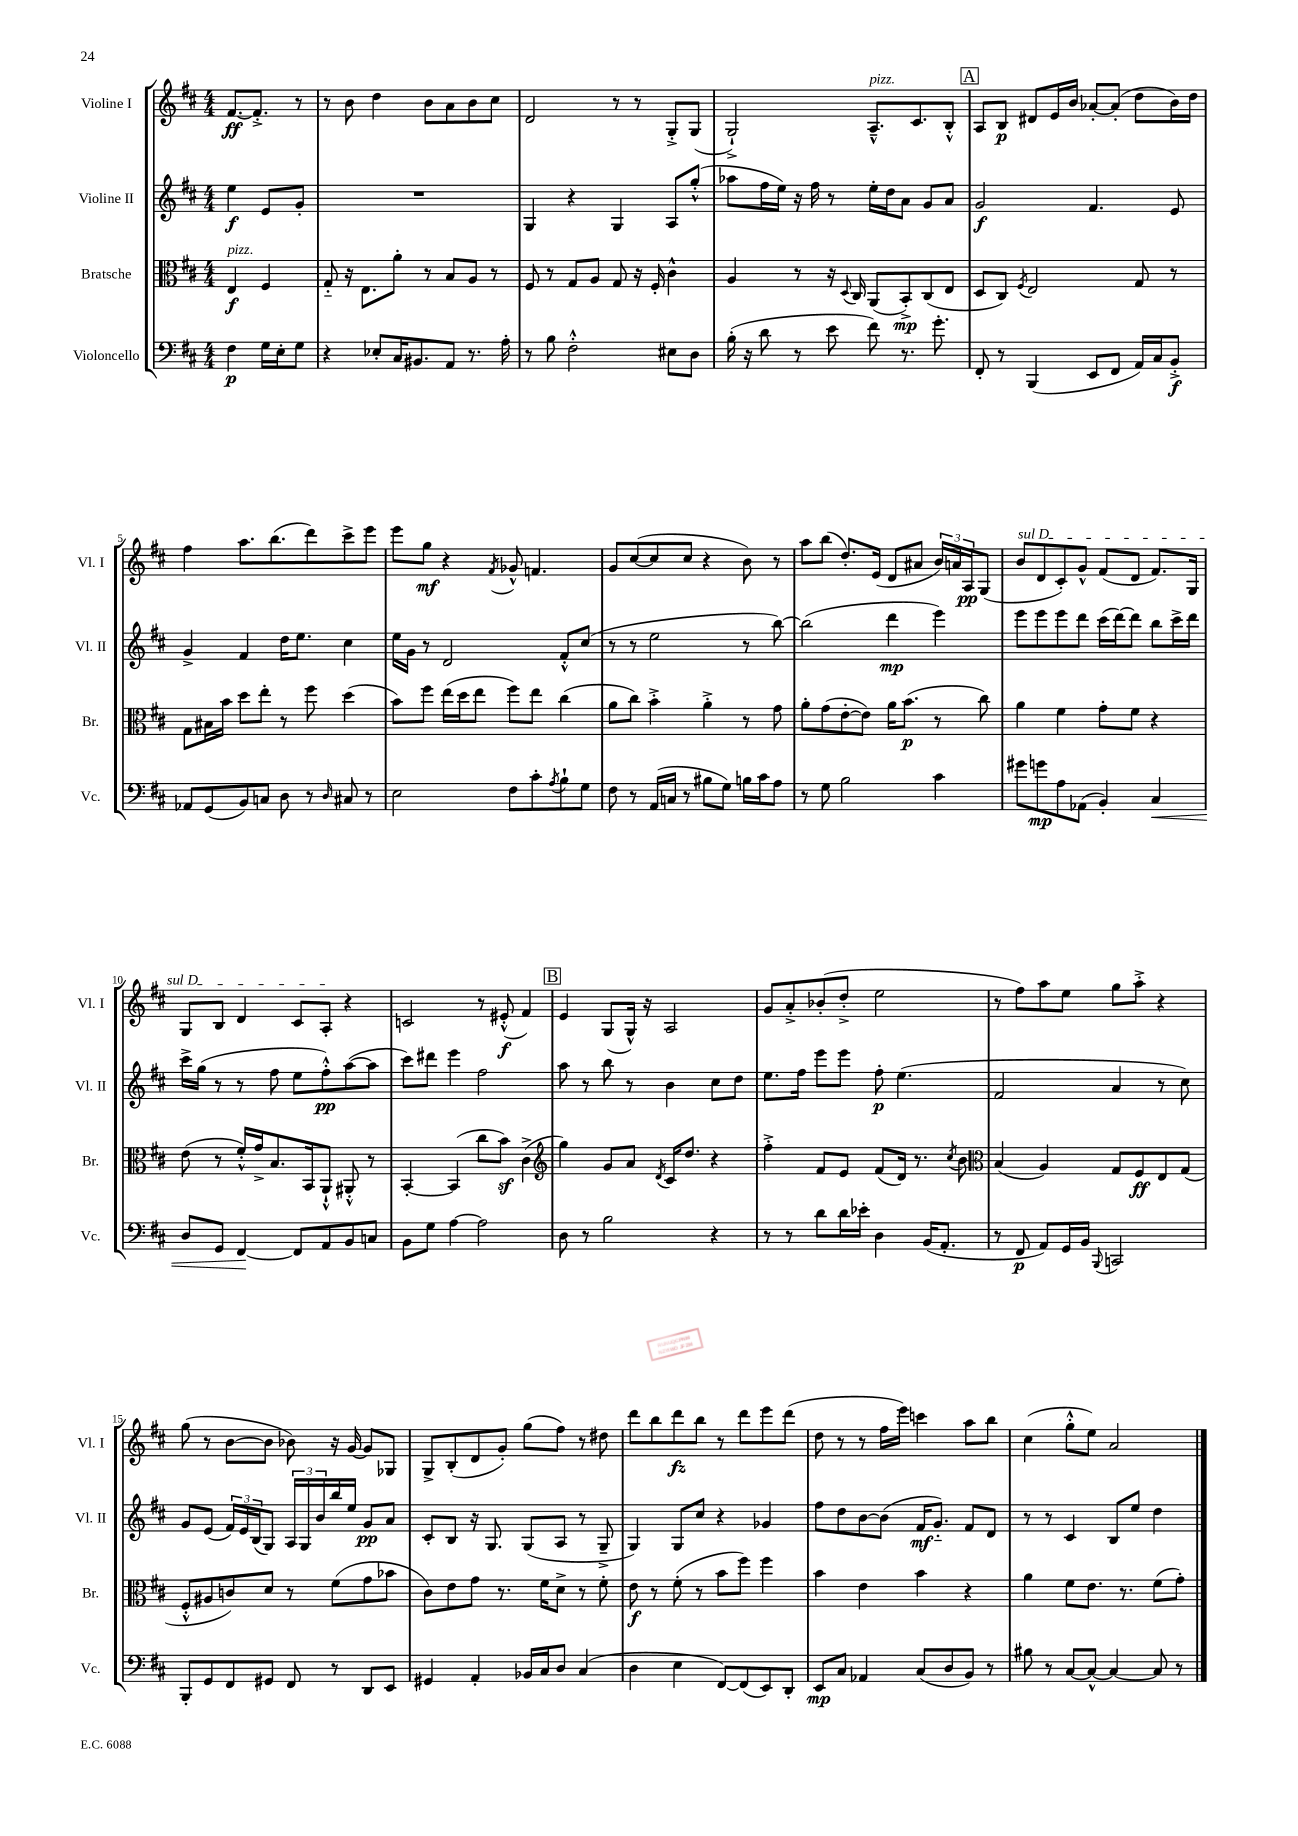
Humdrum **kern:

**kern	**kern	**kern	**kern
*staff4	*staff3	*staff2	*staff1
*clefF4	*clefC3	*clefG2	*clefG2
*k[f#c#]	*k[f#c#]	*k[f#c#]	*k[f#c#]
*M4/4	*M4/4	*M4/4	*M4/4
4F#	4E	4ee	[8.f#
.	.	.	8.f#'^]
16G	4F#	8e	.
16E'	.	.	.
8G	.	8g'	8r
=	=	=	=
4r	8G'~	1r	8r
.	16r	.	8b
.	8.E	.	.
8E-'	.	.	4dd
16C#	8a'	.	.
8.BB#	.	.	.
.	8r	.	8b
8AA	8B	.	8a
8.r	8A	.	8b
.	8r	.	8cc#
16A'	.	.	.
=	=	=	=
8r	8F#	4G	2d
8B	8r	.	.
2F#'^^	8G	4r	.
.	8A	.	.
.	8G	4G	8r
.	16r	.	8r
.	16F#'	.	.
8E#	4c#^^	8A	8G'^
8D	.	(8gg'^^	(8G
=	=	=	=
(16B'	4A	8aa-	2G`^)
16r	.	.	.
8d	.	16ff#	.
.	.	16ee)	.
8r	8r	16r	.
.	.	16ff#	.
8e	16r	8r	.
.	8qqD	.	.
.	16C#	.	.
8f#)	(8AA	16ee'	8.A~^^
.	.	16dd	.
8.r	8BB'^)	8a	.
.	.	.	8.c#
.	(8C#	8g	.
8.g'	.	.	.
.	8E	8a	8B'^^
=	=	=	=
8FF#'	8D	2g	8A
8r	8C#)	.	8B
.	8qF#	.	.
(4BBB	2E	.	8d#
.	.	.	16e
.	.	.	16b
8EE	.	4.f#	[8a-'
8FF#	.	.	(8a-']
16AA)	8G	.	8dd
16C#	.	.	.
8BB'^	8r	8e	16b)
.	.	.	16dd
=	=	=	=
8AA-	8G	4g^	4ff#
(8GG	16B#	.	.
.	16b	.	.
8BB)	8dd	4f#	8.aa
8C	8ee'	.	.
.	.	.	(8.bb
8D	8r	16dd	.
.	.	8.ee	.
8r	8ff#	.	8ddd)
16qqD	.	.	.
8C#	(4dd	4cc#	8ccc#^
8r	.	.	8eee
=	=	=	=
2E	8b)	16ee	8eee
.	.	16g	.
.	8ff#	8r	8gg
.	(16ee	2d	4r
.	16dd	.	.
.	8ee	.	.
.	.	.	8qf#
8F#	8ff#)	.	8g-^^
8c#'	8ee	.	4.f
8qA	.	.	.
8B`	(4cc#	8f#'^^	.
8G	.	(8cc#	.
=	=	=	=
8F#	8a	8r	8g
8r	8cc#)	8r	([8cc#
(16AA	4b'^	2ee	8cc#]
16C	.	.	.
8r	.	.	8cc#
8B#	4a'^	.	4r
8G)	.	.	.
16B	8r	8r	8b)
16c#	.	.	.
8A	8g	[8bb)	8r
=	=	=	=
8r	8a'	(2bb]	8aa
8G	(8g	.	(8bb
2B	[8e'	.	8.dd')
.	8e])	.	.
.	.	.	(16e
.	16a	4ddd	8d
.	(8.b	.	.
.	.	.	8a#
4c#	8r	4eee)	24b)
.	.	.	24a
.	.	.	24A
.	8cc#)	.	(8G
=	=	=	=
8g#	4a	8eee	8b
8g	.	8eee	8d
8A	4f#	8eee	8c#')
(8AA-	.	8ddd	8g^^
4BB')	8g'	(16ccc#	(8f#
.	.	[16ddd)	.
.	8f#	8ddd]	8d
4C#	4r	8bb	8.f#)
.	.	16ccc#^	.
.	.	16ddd	16G
=	=	=	=
8D	(8e	16ccc#^	8G
.	.	(16gg	.
8GG	8r	8r	8B
[4FF#	16f#'^^)	8r	4d
.	16g^	.	.
.	8.B	8ff#	.
8FF#]	.	8ee	8c#
.	16BB	.	.
8AA	8AA`^^	8ff#'^^)	8A'
8BB	8AA#'^^	([8aa	4r
8C	8r	8aa]	.
=	=	=	=
8BB	[4BB'	8ccc#)	2c
8G	.	8ddd#	.
[4A	(4BB]	4eee	.
2A]	8cc#	2ff#	8r
.	8b)	.	(8e#'^^
.	(4c#^	.	4f#)
=	=	=	=
*	*clefG2	*	*
8D	4gg)	8aa	4e
8r	.	8r	.
2B	8g	8bb	(8G
.	8a	8r	16G^^)
.	.	.	16r
.	8qd	.	.
.	16c#	4b	2A
.	8.dd	.	.
4r	4r	8cc#	.
.	.	8dd	.
=	=	=	=
8r	4ff#'^	8.ee	8g
8r	.	.	8a'^
.	.	16ff#	.
8d	8f#	8eee	(8b-'
16d	8e	8eee	8dd'^
16e-'	.	.	.
4D	(8f#	8ff#'	2ee
.	16d)	(4.ee	.
.	8.r	.	.
(16BB	.	.	.
8.AA'	.	.	.
.	8qcc#	.	.
.	8b	.	.
=	=	=	=
*	*clefC3	*	*
8r	(4B	2f#	8r
8FF#	.	.	8ff#)
8AA)	4A)	.	8aa
16GG	.	.	8ee
16BB	.	.	.
8qqBBB	.	.	.
2CC	8G	4a	8gg
.	8F#	.	8aa'^
.	8E	8r	4r
.	(8G	8cc#)	.
=	=	=	=
8BBB'	8F#'^^	8g	(8gg
8GG	8A#	(8e	8r
8FF#	8c)	24f#)	[8b
.	.	24e	.
.	.	(24B	.
8GG#	8d	8G)	8b]
8FF#	8r	24A	8b-)
.	.	24G	.
.	.	24b	.
8r	(8f#	16bb	16r
.	.	16ee	[16g
8DD	8g	8g	8g]
8EE	8b-	8a	8G-
=	=	=	=
4GG#	8c#)	8c#'	8G^
.	8e	8B	(8B'
4AA'	8g	16r	8d
.	.	8.G	.
.	8.r	.	8g')
16BB-	.	(8G	(8gg
16C#	16f#	.	.
8D	8d^	8A	8ff#)
(4C#	8r	8r	8r
.	8f#'	8G~^	8dd#
=	=	=	=
4D	8e	4G)	8ddd
.	8r	.	8bb
4E	(8f#'	8G	8ddd
.	8r	8cc#	8bb
[8FF#)	8b	4r	8r
(8FF#]	8ff#)	.	8ddd
8EE)	4ff#	4g-	8eee
8DD'	.	.	(8ddd
=	=	=	=
8EE	4b	8ff#	8dd
8C#	.	8dd	8r
4AA-	4e	[8b	8r
.	.	(8b]	16ff#
.	.	.	16eee)
(8C#	4b	16f#	4ccc
.	.	8.g'~)	.
8D	.	.	.
8BB)	4r	8f#	8aa
8r	.	8d	8bb
=	=	=	=
8B#	4a	8r	(4cc#
8r	.	8r	.
[8C#	8f#	4c#	8gg'^^
8C#^^_	8.e	.	8ee)
4C#_	.	8B	2a
.	8.r	.	.
.	.	8ee	.
8C#]	(8f#	4dd	.
8r	8g')	.	.
==	==	==	==
*-	*-	*-	*-
